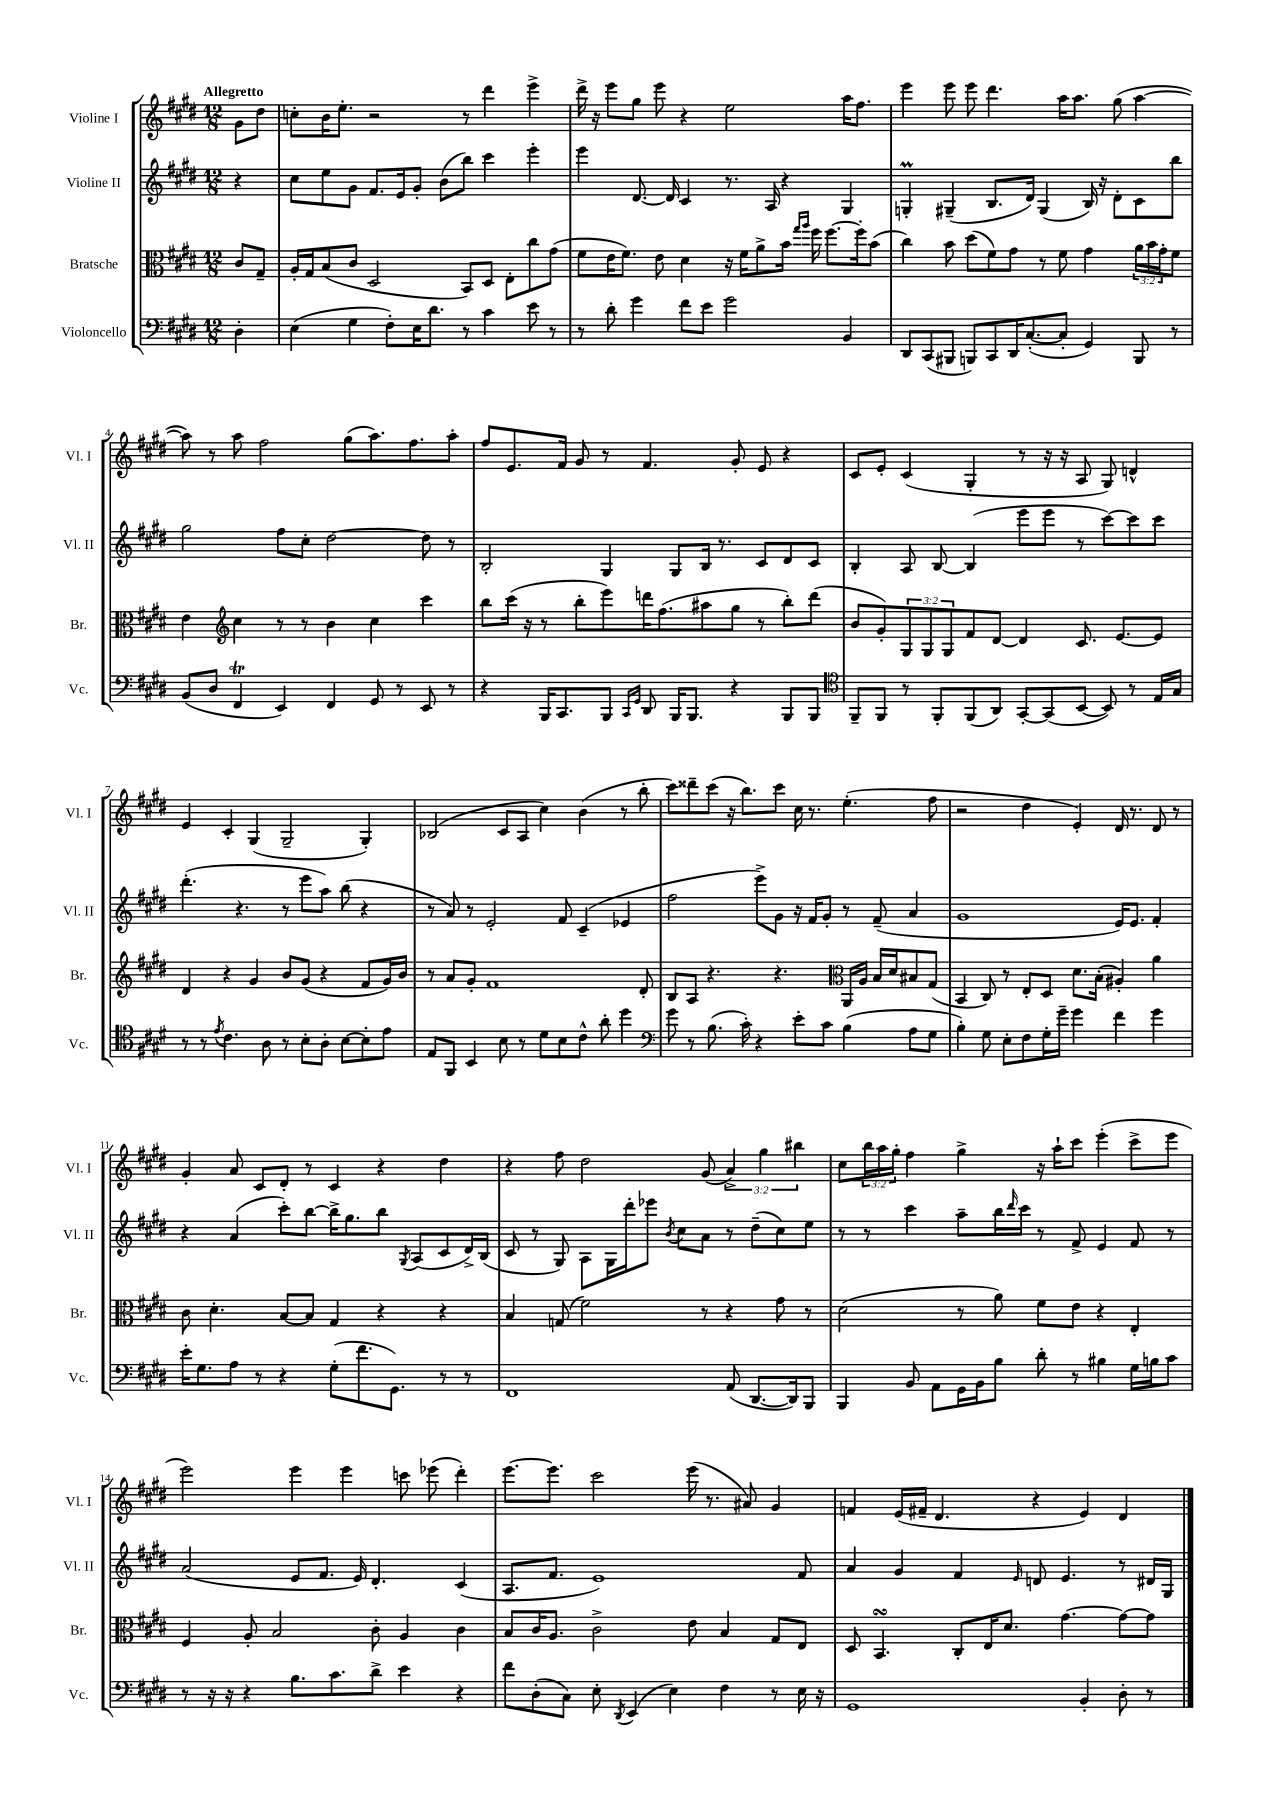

**kern	**kern	**kern	**kern
*part4	*part3	*part2	*part1
*staff4	*staff3	*staff2	*staff1
*I"Violoncello	*I"Bratsche	*I"Violine II	*I"Violine I
*I'Vc.	*I'Br.	*I'Vl. II	*I'Vl. I
*clefF4	*clefC3	*clefG2	*clefG2
*k[f#c#g#d#]	*k[f#c#g#d#]	*k[f#c#g#d#]	*k[f#c#g#d#]
*M12/8	*M12/8	*M12/8	*M12/8
=	=	=	=
!	!	!	!LO:TX:a:B:t=Allegretto
4D#'\	8c#/L	4r	8g#\L
.	8G#~/J	.	8dd#\J
=1	=1	=1	=1
(4E\	16A'/LL	8cc#\L	8ccn'\L
.	16G#/J	.	.
.	(8B/	8ee\	16b\K
.	.	.	8.ee'\J
4G#\	8c#/J	8g#\J	.
.	2D#/	8.f#/L	2r
8F#'\L)	.	.	.
.	.	16e/k	.
16E\K	.	8g#'/J	.
8.d#\J	.	.	.
.	.	(8b\L	.
8r	8BB/L)	8bb\J)	8r
4c#\	8D#/J	4ccc#\	4ddd#\
.	8E'\L	.	.
8e\	8cc#\	4eee'\	4eee^\
8r	(8g#\J	.	.
=2	=2	=2	=2
8r	8f#\L	4eee\	16ddd#^\
.	.	.	16r
8d#'\	16e\K	.	8eee\L
.	8.f#\J)	.	.
4g#\	.	[8.d#/	8gg#\J
.	8e\	.	8eee\
.	.	16d#/]	.
8f#\L	4d#\	4c#/	4r
8e\J	.	.	.
2g#\	16r	8.r	2ee\
.	16f#\KL	.	.
.	8a^\	.	.
.	.	16A/	.
.	16b\Jk	4r	.
.	16qqgg#/LL	.	.
.	16qqaa/JJ	.	.
.	16ff#\	.	.
.	[8.ff#\L	.	.
4BB/	.	4G#/	16aa\KL
.	16ff#'\k]	.	8.ff#\J
.	(8b\J	.	.
=3	=3	=3	=3
8DD#/L	4cc#\)	4GnM'/	4eee\
(8CC#/	.	.	.
8BBB#X/J	8b\	(4G#X~/	8eee\
8BBBn/L)	(8dd#\L	.	8eee\
8CC#/	8f#\)	8.B/L	4.ddd#\
16DD#/K	8g#\J	.	.
([8.C#'/	.	16d#/Jk)	.
.	8r	(4G#/	.
8C#'/J]	8f#\	.	16aa\KL
.	.	.	8.aa\J
4GG#/)	4g#\	16B/)	.
.	.	16r	.
.	.	8d#'\L	(8gg#\
8BBB/	24a\LL	8c#\	[4aa\
.	24b\	.	.
.	24g#'\J	.	.
8r	8f#\J	8bb\J	.
!!LO:LB:g=z
=4	=4	=4	=4
(8BB/L	4e\	2gg#\	8aa\])
8D#/J	.	.	8r
*	*clefG2	*	*
4FF#T/	4cc#\	.	8aa\
.	.	.	2ff#\
4EE/)	8r	8ff#\L	.
.	8r	8cc#'\J	.
4FF#/	4b\	[2dd#\	.
.	.	.	(8gg#\L
8GG#/	4cc#\	.	8.aa\)
8r	.	.	.
.	.	.	8.ff#\
8EE/	4ccc#\	8dd#\]	.
8r	.	8r	8aa'\J
=5	=5	=5	=5
4r	8bb\L	2B'/	8ff#/L
.	(16ccc#\Jk	.	8.e/
.	16r	.	.
16BBB/KL	8r	.	.
8.CC#/	.	.	16f#/Jk
.	8bb'\L	.	8g#/
8BBB/J	8eee\)	4G#/	8r
16qqCC#/LL	.	.	.
16qqGG#/JJ	.	.	.
8DD#/	16dddn\K	.	4.f#/
.	(8.ff#\	.	.
16BBB/KL	.	8G#/L	.
8.BBB/J	.	.	.
.	8aa#X\	16B/Jk	.
.	.	8.r	.
4r	8gg#\J	.	8g#'/
.	8r	8c#/L	8e/
8BBB/L	8bb'\L)	8d#/	4r
8BBB/J	(8ddd\J	8c#/J	.
=6	=6	=6	=6
*clefC4	*	*	*
8FF#~/L	8b/L	4B'/	8c#/L
8FF#/J	8g#'/)	.	8e'/J
8r	12G#/	8A/	(4c#/
.	12G#/	.	.
8FF#'/L	.	[8B/	.
.	12G#/	.	.
(8FF#/	8f#/	(4B/]	4G#'/
8AA/J)	[8d#/J	.	.
[8GG#'/L	4d#/]	8eee\L	8r
(8GG#/]	.	8eee\J	16r
.	.	.	16r
[8BB/J	8.c#/	8r	8A/
8BB/])	.	[8ccc#\L)	8G#/)
.	[8.e/L	.	.
8r	.	8ccc#\]	4dn^^/
16E/LL	8e/J]	8ccc#\J	.
16G#/JJ	.	.	.
!!LO:LB:g=z
=7	=7	=7	=7
8r	4d#/	(4.ddd#'\	4e/
8r	.	.	.
8qe/	.	.	.
4.c#\	4r	.	4c#'/
.	.	4.r	.
.	4g#/	.	(4G#/
8A\	.	.	.
8r	8b/L	8r	2G#~/
8B'\L	(8g#/J	8eee\L	.
8A'\J	4r	8aa\J)	.
[8B\L	.	(8bb\	.
8B'\]	8f#/L	4r	4G#'/)
8e\J	16g#/L)	.	.
.	16b/JJ	.	.
=8	=8	=8	=8
8E/L	8r	8r	(2B-X/
8FF#/J	8a/L	8a/)	.
4BB/	8g#'/J	8r	.
.	1f#	2e'/	.
8B\	.	.	8c#/L
8r	.	.	8A/J
8d#\L	.	.	4cc#\)
8B\	.	8f#/	.
8c#^^\J	.	(4c#~/	(4b\
8a'\	.	.	.
4dd#\	.	4e-X/	8r
.	8d#'/	.	8bb'\
=9	=9	=9	=9
*clefF4	*	*	*
8g#\	8B/L	2ff#\	8ccc#\L)
8r	8A/J	.	8ddd##X~\
(8.B\	4.r	.	(8ccc#\J
.	.	.	16r
16c#'\)	.	.	8.bb\L)
4r	.	8eee^\L)	.
.	4.r	8g#\J	8ccc#\J
8e'\L	.	16r	16cc#\
.	.	16f#/KL	8.r
8c#\J	.	8g#'/J	.
*	*clefC3	*	*
(4B\	16AA/LL	8r	(4.ee'\
.	16A/JJ	.	.
.	16B/LL	(8f#~/	.
.	16d#/J	.	.
8A\L	8B#X/	4a/	.
8G#\J	(8G#/J	.	8ff#\
=10	=10	=10	=10
4B'\)	4BB/	1g#	2r
8G#\	8C#/)	.	.
8E'\L	8r	.	.
8F#\	8E'/L	.	4dd#\
16G#'\L	8D#/J	.	.
16g#~\JJ	.	.	.
4g#\	8.d#\L	.	4e'/)
.	(16B'\Jk	.	.
4f#\	4A#X'/)	16e/KL)	16d#/
.	.	8.e/J	8.r
4g#\	4a\	4f#'/	8d#/
.	.	.	8r
!!LO:LB:g=z
=11	=11	=11	=11
16e'\KL	8c#\	4r	4g#'/
8.G#\	.	.	.
.	4.d#'\	.	.
8A\J	.	(4a/	8a/
8r	.	.	8c#/L
4r	[8B/L	8ccc#'\L)	8d#'/J
.	8B/J]	[8bb\J	8r
(8G#'\L	4G#/	16bb^\KL]	4c#/
.	.	8.gg#\	.
8.f#\	.	.	.
.	4r	8bb\J	4r
8.GG#\J)	.	.	.
.	.	8qG#/	.
.	.	(8A/L	.
8r	4r	8c#/	4dd#\
8r	.	16d#^/L)	.
.	.	(16B/JJ	.
=12	=12	=12	=12
1FF#	4B/	8c#/	4r
.	.	8r	.
.	(8Gn/	8G#/)	8ff#\
.	2f#\)	8A\L	2dd#\
.	.	16G#\L	.
.	.	16ddd#'\J	.
.	.	8eee-X\J	.
.	.	8qb/	.
.	.	8cc#\L	.
.	8r	8a\J	(8g#/
(8AA/	4r	8r	6a^/)
[8.DD#/L	.	(8dd#~\L	.
.	.	.	6gg#\
.	8g#\	8cc#\)	.
16DD#/k])	.	.	.
.	.	.	6bb#X\
8BBB/J	8r	8ee\J	.
=13	=13	=13	=13
4BBB/	(2d#\	8r	8cc#\L
.	.	8r	24bb\L
.	.	.	24aa\
.	.	.	24gg#'\JJ
8BB/	.	4ccc#\	4ff#\
8AA\L	.	.	.
16GG#\L	8r	8aa~\L	4gg#^\
16BB\J	.	.	.
8B\J	8a\)	16bb\L	.
.	.	16qqddd#/	.
.	.	16ccc#\JJ	.
8d#'\	8f#\L	8r	16r
.	.	.	16aa`\KL
8r	8e\J	8f#^/	8ccc#\J
4B#X\	4r	4e/	(4eee'\
16G#\LL	4E'/	8f#/	8ccc#^\L
16Bn\J	.	.	.
8c#\J	.	8r	8eee\J
!!LO:LB:g=z
=14	=14	=14	=14
8r	4F#/	(2a/	2eee\)
16r	.	.	.
16r	.	.	.
4r	8A'/	.	.
.	2B/	.	.
8.B\L	.	8e/L	4eee\
.	.	8.f#/J	.
8.c#\	.	.	.
.	.	.	4eee\
.	.	16e/)	.
8d#^\J	8c#'\	4.d#'/	.
4e\	4A/	.	8cccn\
.	.	.	(8eee-X\
4r	4c#\	(4c#/	4ddd#'\)
=15	=15	=15	=15
8f#\L	8B/L	8.A/L	[8.eee\L
(8D#'\	16c#/K	.	.
.	8.A/J	8.f#/J	8.eee\J]
8C#\J)	.	.	.
8E'\	2c#^\	1e)	2ccc#\
8qDD#/	.	.	.
(4EE/	.	.	.
4E\)	.	.	.
.	8e\	.	(16eee\
.	.	.	8.r
4F#\	4B/	.	.
.	.	.	8a#X/)
8r	8G#/L	.	4g#/
16E\	8E/J	8f#/	.
16r	.	.	.
=16	=16	=16	=16
1GG#	8D#/	4a/	4fn/
.	4.BBsSSS/	.	.
.	.	4g#/	(16e/LL
.	.	.	16f#X~/JJ
.	.	.	4.d#/
.	8C#'/L	4f#/	.
.	16E/K	.	.
.	8.d#/J	.	.
.	.	16qqe/	.
.	.	8dn/	4r
.	[4.g#\	4.e/	.
4BB'/	.	.	4e/)
8D#'\	8g#\L_	8r	4d#/
8r	8g#\J]	16d#X/LL	.
.	.	16G#/JJ	.
==	==	==	==
*-	*-	*-	*-
